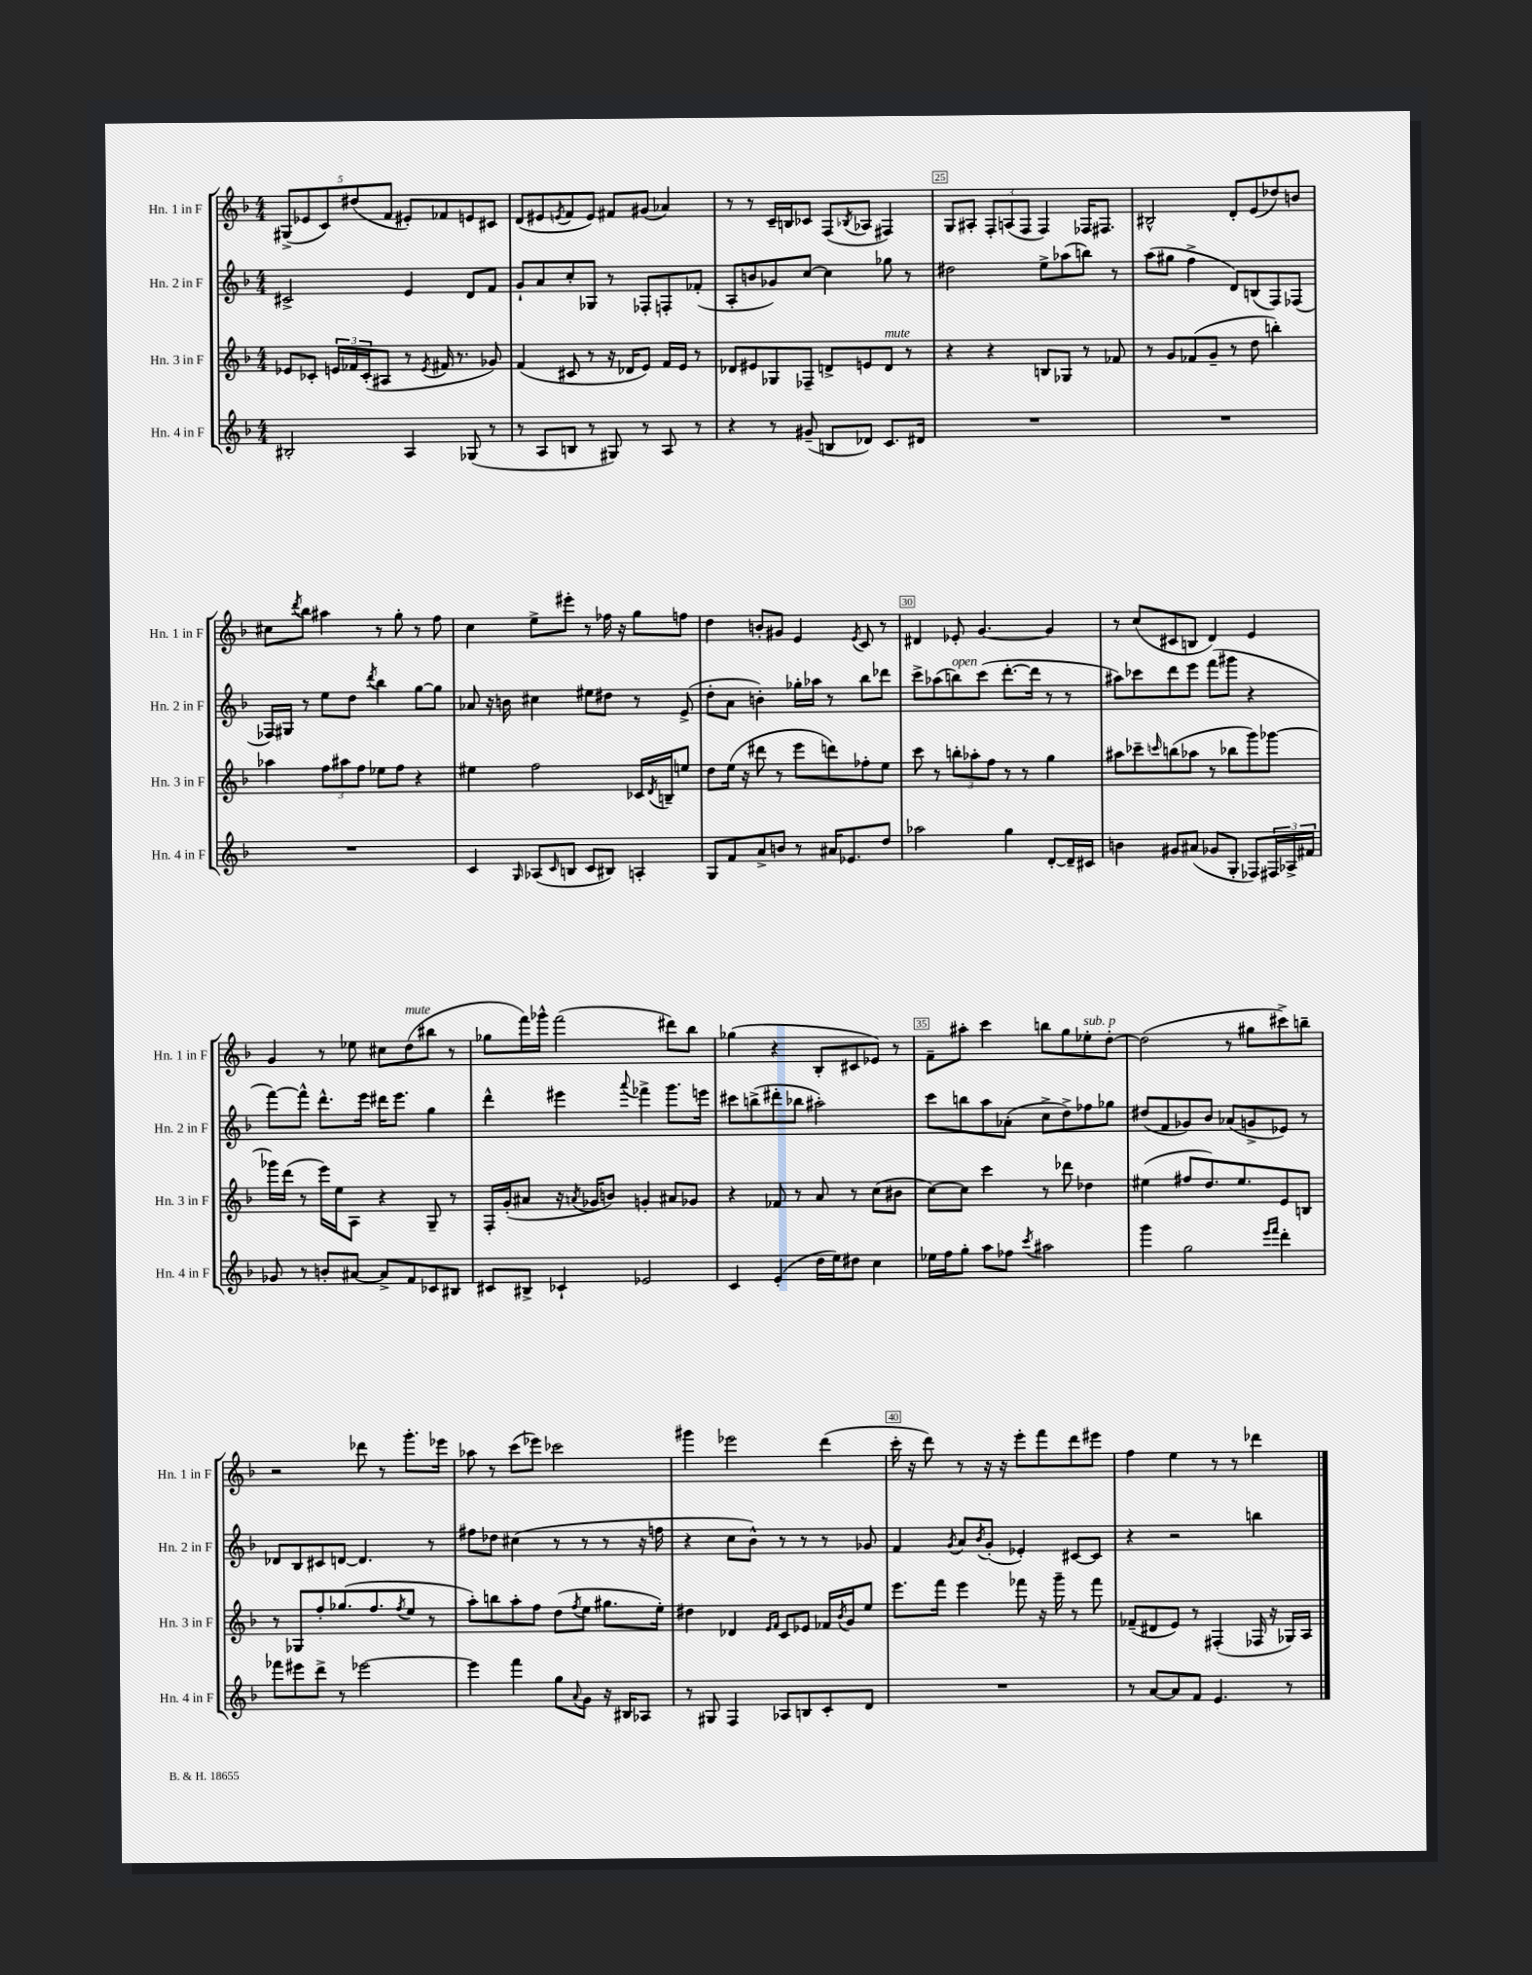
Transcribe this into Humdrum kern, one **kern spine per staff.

**kern	**kern	**kern	**kern
*staff4	*staff3	*staff2	*staff1
*clefG2	*clefG2	*clefG2	*clefG2
*k[b-]	*k[b-]	*k[b-]	*k[b-]
*M4/4	*M4/4	*M4/4	*M4/4
2B#'/	8e-/L	2c#^/	(10G#^/L
.	.	.	10e-/
.	8c-'/J	.	.
.	.	.	10c/)
.	24e/LL	.	.
.	24f-/	.	.
.	.	.	(10dd#/
.	(24c-'/J	.	.
.	8A#/J	.	.
.	.	.	10f/J
4A/	8r	4e/	8e#'/L)
.	8qe/	.	.
.	16f#/	.	8f-/
.	8.r	.	.
(8G-/	.	8d/L	8e/
8r	8g-/)	8f/J	8c#/J
=	=	=	=
8r	(4f/	8g`/L	(8d/L
8A/L	.	8a/	8e#/
.	.	.	8qe/
8B/J	8c#/	8cc'/	8f/
8r	8r	8G-/J	8e/J)
8G#/)	16r	8r	8f#/L
.	16d-/LK	.	.
8r	8e/J)	8F-'/L	(8g#/J
8A/	16f/LL	8F'/	4a-/)
.	16e/JJ	.	.
8r	8r	(8f-'/J	.
=	=	=	=
4r	8d-/L	8A'/L	8r
.	8e#/	8b/	8r
8r	8G-/	8g-/)	16c~/LL
.	.	.	16B/J
(8g#~/	8F-~/J	[8cc/J	8c-/J
8B/L	8d^/L	4cc\]	(8F/L
.	.	.	8qB-/
8d-/J)	8e/	.	8A-/J
8.c/L	8d/J	8gg-\	4F#/)
.	8r	8r	.
16d#/Jk	.	.	.
=	=	=	=
1r	4r	2dd#\	8G/L
.	.	.	8A#'/J
.	4r	.	12F'/L
.	.	.	(12A/
.	.	.	12F/J
.	8B/L	8ee^\L	4F/)
.	8G-/J	(8aa-\	.
.	8r	8bb\J)	16F-/LK
.	.	.	8.F#/J
.	8f-/	8r	.
=	=	=	=
1r	8r	(8aa\L	2B#^^/
.	8g/L	8gg#\J	.
.	(8f-/	4ff^\	.
.	8g~/J	.	.
.	8r	8d/L)	8d'/L
.	8dd\	(8B/	(8e/
.	4bb'\)	8F/)	8dd-/)
.	.	(8F-/J	8b/J
=	=	=	=
1r	4aa-\	16F-/LL)	8cc#\L
.	.	16G#/JJ	.
.	.	.	8qddd/
.	.	8r	8bb-\J
.	12ff\L	8ee\L	4aa#\
.	12aa#\	.	.
.	.	8dd\J	.
.	12ff\J	.	.
.	.	8qddd/	.
.	8ee-\L	4bb-\	8r
.	8ff\J	.	8gg'\
.	4r	[8gg\L	8r
.	.	8gg\]J	8ff\
=	=	=	=
4c/	4ee#\	8a-/	4cc\
.	.	16r	.
.	.	16b\	.
16qqG/	.	.	.
(8A-/L	2ff\	4cc#\	8ee^\L
16qqc/	.	.	.
8B/J	.	.	8eee#'\J
8c/L	.	8ee#\L	8r
8B#/J)	.	8dd#\J	16ff-\
.	.	.	16r
4A'/	16c-/LL	8r	8gg\L
.	8qd/	.	.
.	16B~/J	.	.
.	8ee/J	(8e^/	8ff\J
=	=	=	=
8G/L	8dd\L	8dd'\L	4dd\
8f/	(16ee\Jk	8a\J	.
.	16r	.	.
8a^/	8ddd#\	4b'\)	8b'/L
8b/J	8r	.	8g#/J
8r	8eee\L	16gg-'\LL	4e/
.	.	16aa-\JJ	.
16a#/LK	8ddd\)	8r	.
8.e-/	.	.	.
.	.	.	8qe/
.	8ff-'\	8bb-\L	8c/
8dd/J	8ee\J	8ddd-\J	8r
=	=	=	=
2aa-\	8ccc\	8ccc^\L	4d#/
.	8r	(8aa-\	.
.	12bb'\L	8bb\)	8e-'/
.	12aa-'\	.	.
.	.	(8ccc\J	[4.g/
.	12ff\J	.	.
4gg\	8r	[8.ddd'\L	.
.	8r	.	.
.	.	16ddd\]Jk	.
[8d'/L	4gg\	8r	4g/]
16d~/]L	.	8r	.
16c#/JJ	.	.	.
=	=	=	=
4b\	8aa#\L	8aa#\L)	8r
.	8ccc-~\	8ccc-\	(8cc/L
.	16qqccc/	.	.
8g#/L	(8bb\	8ddd\	8c#/
(8a#/J	8aa-\J	8eee\J	8B/J
8g-/L	8r	(8fff\L	4d/)
8G'/J	8bb-\L	8ggg#\J	.
8F-/L)	8ggg\)	4r	4e/
24F#/L	[8ggg-\J	.	.
24A-^/	.	.	.
24f#/JJ	.	.	.
=	=	=	=
8g-/	16ggg-\]LL	[8fff\L)	4g/
.	(16ddd\JJ	.	.
8r	8r	8fff^^\]J	.
8b'/L	16eee\LL)	8.ddd^^\L	8r
.	16ee\J	.	.
[8a#/J	8A\J	.	8ee-\
.	.	16eee\Jk	.
8a#^/]L	4r	16ddd#\LK	8cc#\L
.	.	8.eee\J	.
8f/	.	.	(8dd\
8c-/	8G~/	4gg\	8bb#\J
8B#/J	8r	.	8r
=	=	=	=
8c#/L	16F'/LL	4ddd^^\	8gg-\L
.	(16g'/J	.	.
8B#^/J	8a#/J	.	16fff\L)
.	.	.	16ggg-^^\JJ
4c-`/	16r	4eee#\	(2fff\
.	8qa/	.	.
.	16g-/LK	.	.
.	8b/J)	.	.
.	.	8qqaaa/	.
2e-/	4g'/	4fff-^\	.
.	8a#/L	8.ggg\L	8ddd#\L)
.	8g-/J	.	8bb-\J
.	.	16eee\Jk	.
=	=	=	=
4c/	4r	8ccc#\L	(4gg-\
.	.	(8bb^\	.
(4e'/	8f-/	8ddd#'\	4r
.	8r	8bb-\J	.
16dd\LL	8a/	2aa#'\)	8B-'/L
16ee\J)	.	.	.
8dd#\J	8r	.	8c#/
4cc\	(8cc\L	.	8e-/J)
.	8b#\J	.	8r
=	=	=	=
16ee-\LL	[8cc\L)	8ccc\L	8f~\L
16ff\J	.	.	.
8gg'\J	8cc\]J	8bb\	8aa#'\J
8aa\L	4ccc\	8aa\	4ccc\
8ff-\J	.	(8a-'\J	.
8qccc/	.	.	.
2aa#\	8r	8cc^\L	8bb\L
.	8ddd-\	8dd^\)	8gg\
.	4dd-\	8ff-\	8ee-'\
.	.	8gg-\J	[8dd'\J
=	=	=	=
4ggg\	(4ee#\	(8dd#/L	(2dd\]
.	.	8f/	.
2gg\	8ff#/L	8g-/)	.
.	8.dd/)	8b-/J	.
.	.	(8a-/L	8r
.	8.ee#/	.	.
.	.	8g^/	8gg#\L
16qqeee/LL	.	.	.
16qqfff/JJ	.	.	.
4ddd'\	8e/	8e-/J)	8ccc#^\)
.	8B/J	8r	8bb~\J
=	=	=	=
8fff-\L	8r	8d-/L	2r
8eee#\	8G-/L	8B-/	.
8ddd^\J	8ff'/	8c#/	.
8r	(8.gg-/	[8d/J	.
[2eee-\	.	4.d/]	8ddd-\
.	8.ff/	.	.
.	.	.	8r
.	8qff/	.	.
.	8ee/J	.	8.ggg'\L
.	8r	8r	.
.	.	.	16eee-\Jk
=	=	=	=
4eee-\]	8aa'\L)	8ff#\L	8aa-\
.	8bb\	8dd-\J	8r
4fff\	8aa'\	(4cc#\	(8ccc\L
.	8ff\J	.	8eee-\J)
8gg\L	(8dd\L	8r	2ccc-\
8qqa/	8qff/	.	.
8g\J	8ee\J	8r	.
16r	8.gg#\L	8r	.
16B#/LK	.	.	.
8A-/J	.	16r	.
.	16ee'\Jk)	16ff\	.
=	=	=	=
8r	4dd#\	4r	4ggg#\
8G#/	.	.	.
4F/	4d-/	8cc\L	2eee-\
.	.	8b-^^\J)	.
.	16qqe/LL	.	.
.	16qqf/JJ	.	.
8A-/L	8c/L	8r	.
8B/	8e-/J	8r	.
8c'/	16f-/LL	8r	(4ddd\
.	8qb-/	.	.
.	16g/J	.	.
8d/J	8ee/J	8g-/	.
=	=	=	=
1r	8.eee\L	4f/	16ccc'\
.	.	.	16r
.	.	.	8ddd\)
.	16fff\Jk	.	.
.	.	8qg/	.
.	4eee\	8a/L	8r
.	.	8qb-/	.
.	.	(8g'/J	16r
.	.	.	16r
.	8fff-\	4e-'/)	8eee'\L
.	16r	.	8fff\
.	16ggg~\	.	.
.	8r	[8c#/L	8ddd\
.	8fff-\	8c#/]J	8eee#\J
=	=	=	=
8r	(8f-~/L	4r	4ff\
[8a/L	8d#/	.	.
8a/]	8e/J)	2r	4ee\
8f/J	8r	.	.
4.e/	(4F#'/	.	8r
.	.	.	8r
.	16F-/	4bb\	4ddd-\
.	16r	.	.
8r	16G-/LL)	.	.
.	16A/JJ	.	.
==	==	==	==
*-	*-	*-	*-
